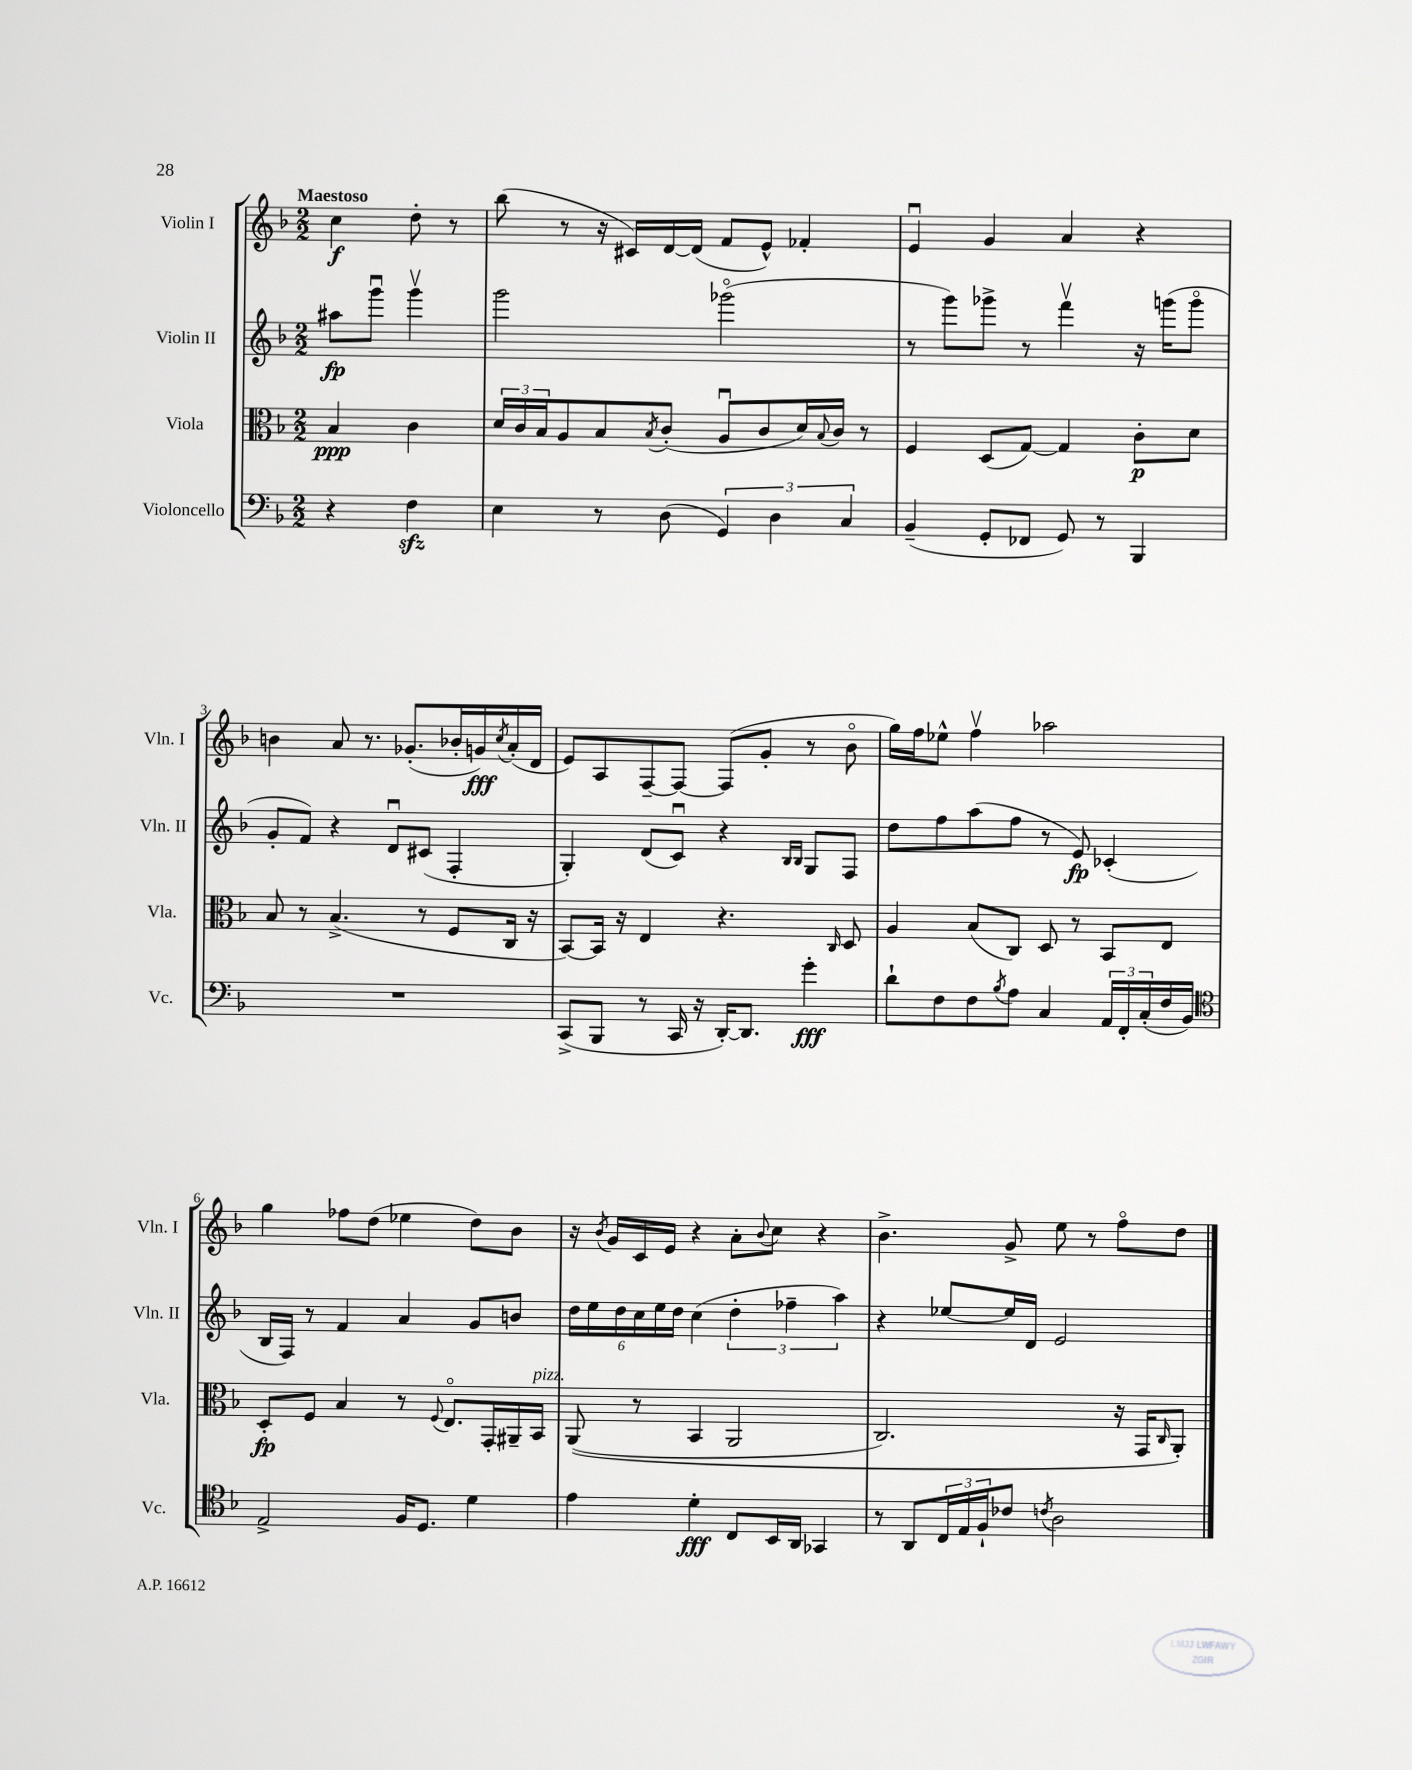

**kern	**dynam	**kern	**dynam	**kern	**dynam	**kern	**dynam
*part4	*part4	*part3	*part3	*part2	*part2	*part1	*part1
*staff4	*staff4	*staff3	*staff3	*staff2	*staff2	*staff1	*staff1
*I"Violoncello	*	*I"Viola	*	*I"Violin II	*	*I"Violin I	*
*I'Vc.	*	*I'Vla.	*	*I'Vln. II	*	*I'Vln. I	*
*clefF4	*	*clefC3	*	*clefG2	*	*clefG2	*
*k[b-]	*	*k[b-]	*	*k[b-]	*	*k[b-]	*
*M2/2	*	*M2/2	*	*M2/2	*	*M2/2	*
=	=	=	=	=	=	=	=
!	!	!	!	!	!	!LO:TX:a:B:t=Maestoso	!
4r	.	4B-/	ppp	8aa#X\L	fp	4cc\	f
.	.	.	.	8gggu\J	.	.	.
4Fzz\	.	4c\	.	4gggv\	.	8dd'\	.
.	.	.	.	.	.	8r	.
=1	=1	=1	=1	=1	=1	=1	=1
4E\	.	24d/LL	.	2ggg\	.	(8bb-\	.
.	.	24c/	.	.	.	.	.
.	.	24B-/J	.	.	.	.	.
.	.	8A/	.	.	.	8r	.
8r	.	8B-/	.	.	.	16r	.
.	.	.	.	.	.	16c#X/LL)	.
.	.	8qB-/	.	.	.	.	.
(8D\	.	(8c'/J	.	.	.	[16d/	.
.	.	.	.	.	.	(16d/JJ]	.
6GG/)	.	8Au/L	.	(2ggg-X\	.	8f/L	.
.	.	8c/	.	.	.	8e^^/J)	.
6D\	.	.	.	.	.	.	.
.	.	16d/L)	.	.	.	4f-X'/	.
.	.	8qqB-/	.	.	.	.	.
.	.	16c/JJ	.	.	.	.	.
6C/	.	.	.	.	.	.	.
.	.	8r	.	.	.	.	.
=2	=2	=2	=2	=2	=2	=2	=2
(4BB-~/	.	4F/	.	8r	.	4eu/	.
.	.	.	.	8ggg\L)	.	.	.
8GG'/L	.	(8D/L	.	8ggg-X^\J	.	4g/	.
8FF-X/J	.	[8G/J)	.	8r	.	.	.
8GG/)	.	4G/]	.	4fffv\	.	4a/	.
8r	.	.	.	.	.	.	.
4BBB-/	.	8c'\L	p	16r	.	4r	.
.	.	.	.	(16gggn\KL	.	.	.
.	.	8d\J	.	8ggg\J	.	.	.
!!LO:LB:g=z
=3	=3	=3	=3	=3	=3	=3	=3
1r	.	8B-/	.	8g'/L	.	4bn\	.
.	.	8r	.	8f/J)	.	.	.
.	.	(4.B-^/	.	4r	.	8a/	.
.	.	.	.	.	.	8.r	.
.	.	.	.	8du/L	.	.	.
.	.	.	.	.	.	(8.g-X'/L	.
.	.	8r	.	(8c#X/J	.	.	.
.	.	8F/L	.	4F'/	.	16b-X'/L	.
.	.	.	.	.	.	16gn/)	fff
.	.	.	.	.	.	8qcc/	.
.	.	16C/Jk	.	.	.	(16a'/	.
.	.	16r	.	.	.	16d/JJ	.
=4	=4	=4	=4	=4	=4	=4	=4
(8CC^/L	.	[8BB-/L)	.	4G'/)	.	8e/L)	.
8BBB-/J	.	16BB-/Jk]	.	.	.	8A/	.
.	.	16r	.	.	.	.	.
8r	.	4E/	.	(8d/L	.	[8F~/	.
16CC/	.	.	.	8cu/J)	.	8F/J_	.
16r	.	.	.	.	.	.	.
[16DD'/KL)	.	4.r	.	4r	.	(8F/L]	.
8.DD/J]	.	.	.	.	.	.	.
.	.	.	.	.	.	8g'/J	.
.	.	.	.	16qqB-/LL	.	.	.
.	.	.	.	16qqB-/JJ	.	.	.
4g'\	fff	.	.	8G/L	.	8r	.
.	.	16qqC/	.	.	.	.	.
.	.	8D/	.	8F/J	.	8b-\	.
=5	=5	=5	=5	=5	=5	=5	=5
8d`\L	.	4A/	.	8dd\L	.	16gg\LL)	.
.	.	.	.	.	.	16ff\J	.
8F\	.	.	.	8ff\	.	8ee-X^^\J	.
8F\	.	(8B-/L	.	(8aa\	.	4ffv\	.
8qB-/	.	.	.	.	.	.	.
8A\J	.	8C/J)	.	8ff\J	.	.	.
4C/	.	8D/	.	8r	.	2aa-X\	.
.	.	8r	.	8e/)	fp	.	.
24AA/LL	.	8BB-/L	.	(4c-X'/	.	.	.
24FF'/	.	.	.	.	.	.	.
(24C'/	.	.	.	.	.	.	.
16F/	.	8E/J	.	.	.	.	.
16BB-/JJ)	.	.	.	.	.	.	.
!!LO:LB:g=z
=6	=6	=6	=6	=6	=6	=6	=6
*clefC4	*	*	*	*	*	*	*
2E^/	.	8D'/L	fp	16B-/LL	.	4gg\	.
.	.	.	.	16F/JJ)	.	.	.
.	.	8F/J	.	8r	.	.	.
.	.	4B-/	.	4f/	.	8ff-X\L	.
.	.	.	.	.	.	(8dd\J	.
16F/KL	.	8r	.	4a/	.	4ee-X\	.
8.D/J	.	.	.	.	.	.	.
.	.	8qqF/	.	.	.	.	.
.	.	8.E/L	.	.	.	.	.
4d\	.	.	.	8g/L	.	8dd\L)	.
.	.	16GG'/L	.	.	.	.	.
.	.	16AA#X~/	.	8bn/J	.	8b-\J	.
!	!	!LO:TX:a:i:t=pizz.	!	!	!	!	!
.	.	16BB-/JJ	.	.	.	.	.
=7	=7	=7	=7	=7	=7	=7	=7
4e\	.	((8AA/	.	24dd\LL	.	16r	.
.	.	.	.	24ee\	.	.	.
.	.	.	.	.	.	8qb-/	.
.	.	.	.	.	.	16g/LL	.
.	.	.	.	24dd\	.	.	.
.	.	8r	.	24cc\	.	16c/	.
.	.	.	.	24ee\	.	.	.
.	.	.	.	.	.	16e/JJ	.
.	.	.	.	24dd\JJ	.	.	.
4d'\	fff	4BB-/	.	(4cc\	.	4r	.
8C/L	.	2AA/	.	6dd'\	.	8a'\L	.
.	.	.	.	.	.	8qqb-/	.
16BB-/L	.	.	.	.	.	8cc\J	.
.	.	.	.	6ff-X~\	.	.	.
16AA/JJ	.	.	.	.	.	.	.
4GG-X/	.	.	.	.	.	4r	.
.	.	.	.	6aa\)	.	.	.
=8	=8	=8	=8	=8	=8	=8	=8
8r	.	2.C/)	.	4r	.	4.b-^\	.
8AA/L	.	.	.	.	.	.	.
24C/L	.	.	.	[8ee-X/L	.	.	.
24E/	.	.	.	.	.	.	.
24F`/J	.	.	.	.	.	.	.
8c-X/J	.	.	.	16ee-/L]	.	8g^/	.
.	.	.	.	16d/JJ	.	.	.
8qcn/	.	.	.	.	.	.	.
2A\	.	.	.	2e/	.	8ee\	.
.	.	.	.	.	.	8r	.
.	.	16r	.	.	.	8ff\L	.
.	.	16GG/KL	.	.	.	.	.
.	.	16qqC/	.	.	.	.	.
.	.	8AA'/J)	.	.	.	8dd\J	.
==	==	==	==	==	==	==	==
*-	*-	*-	*-	*-	*-	*-	*-
